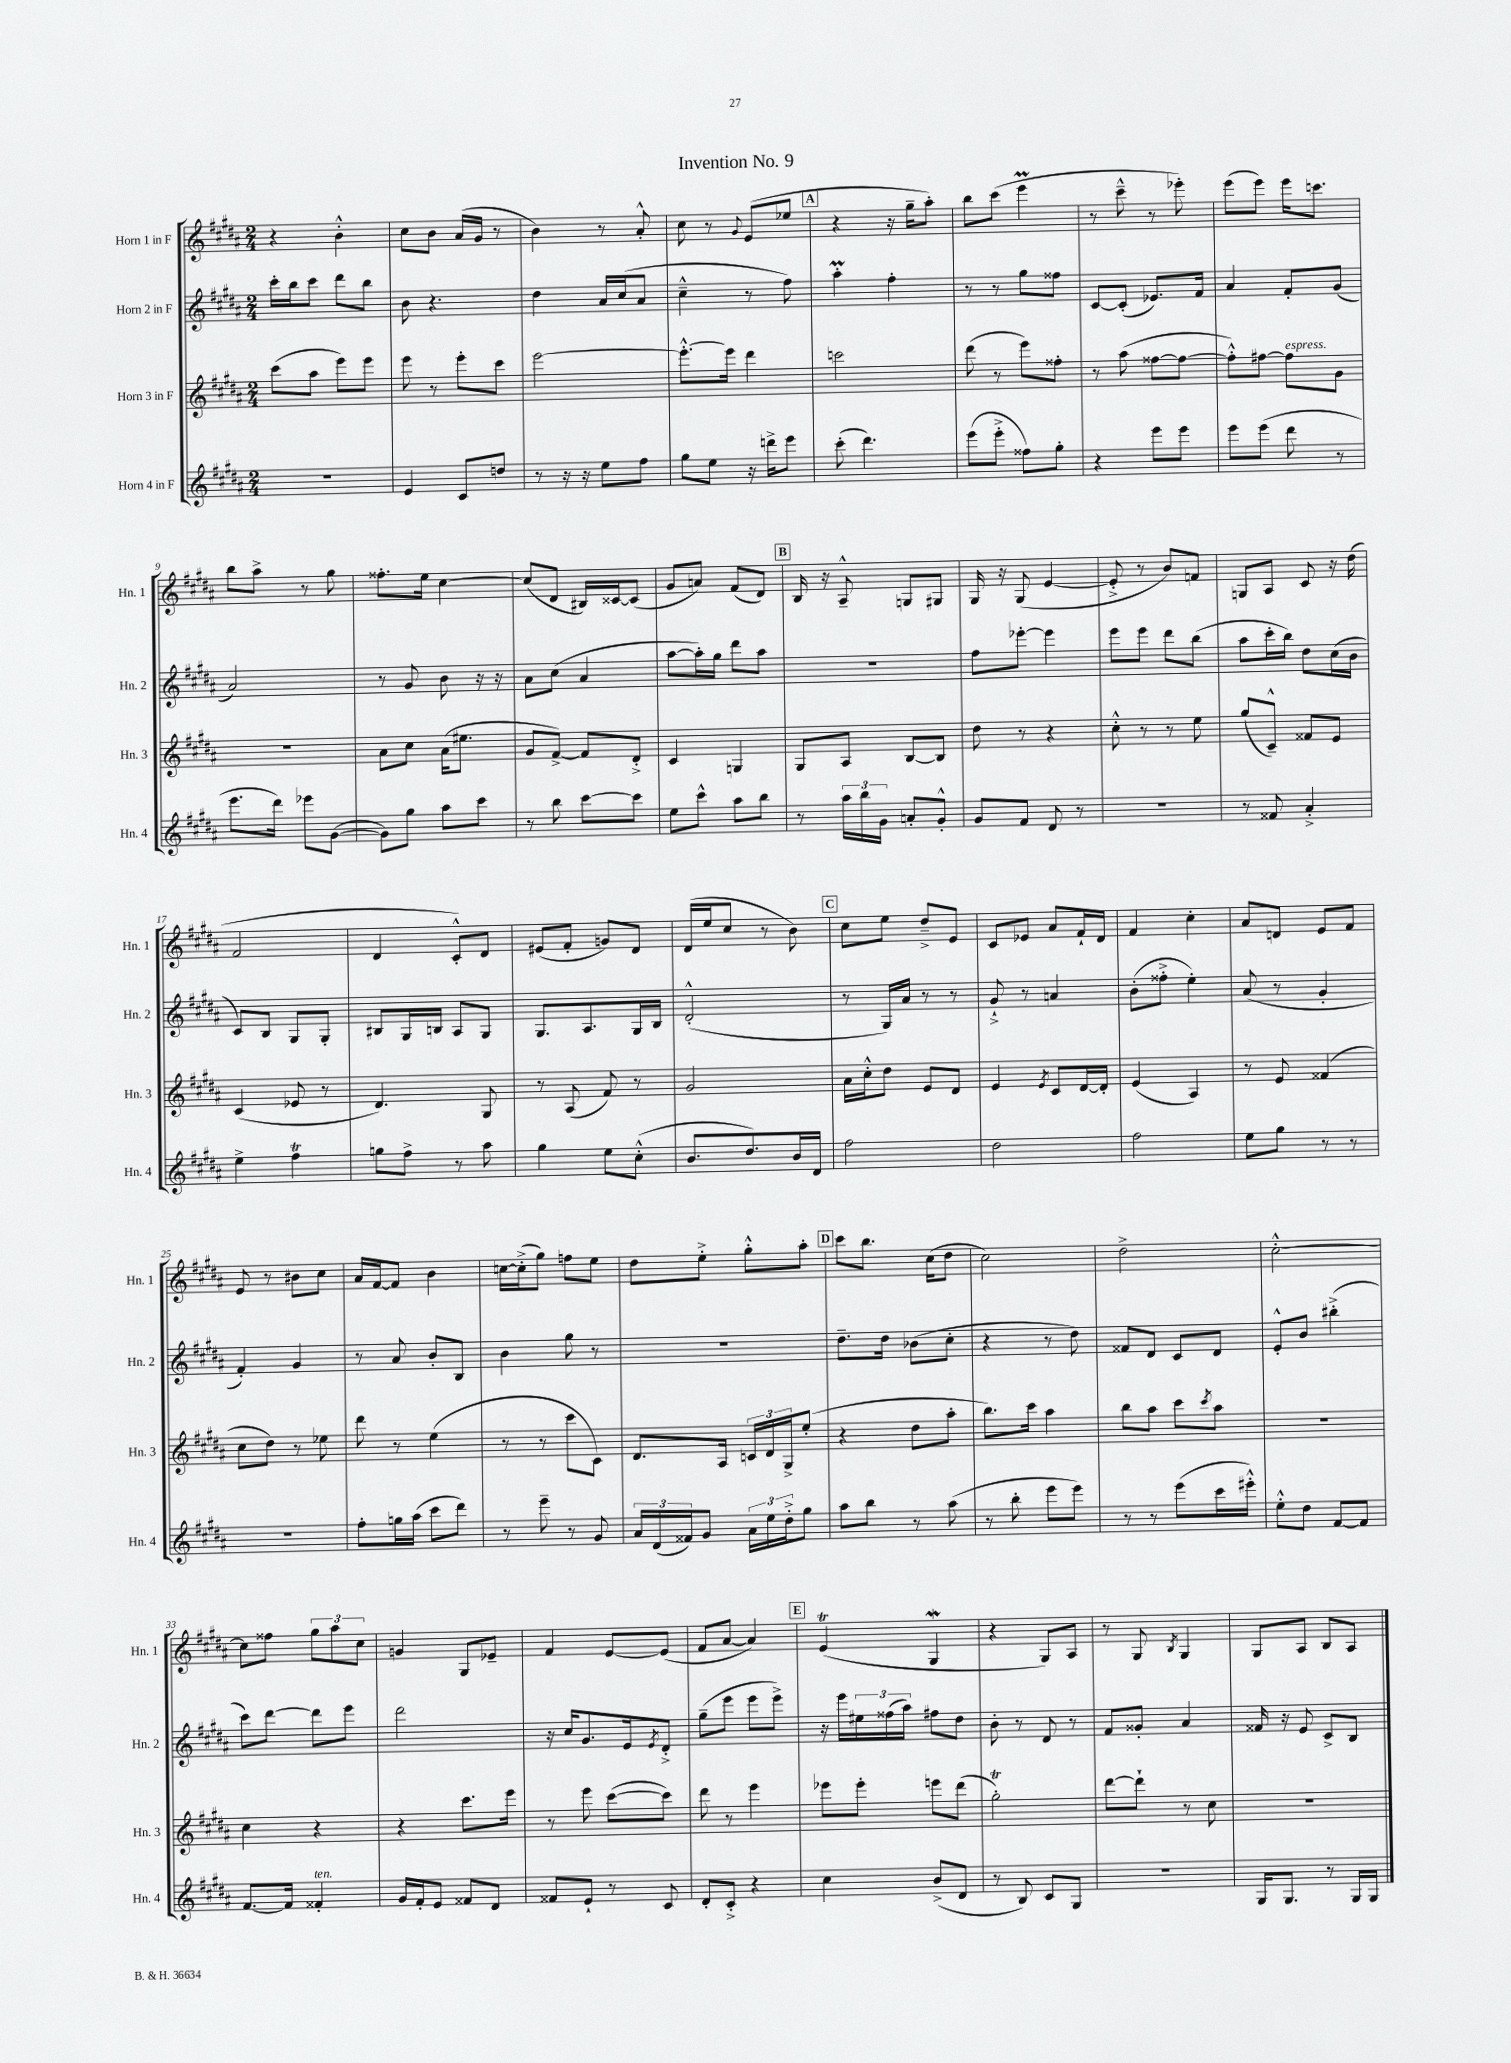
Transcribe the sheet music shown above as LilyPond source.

\header { title = "Invention No. 9" }
<<
\new StaffGroup <<
\new Staff = "s0" \with { instrumentName = "Horn 1 in F" shortInstrumentName = "Hn. 1" } {
    \clef treble \key b \major \numericTimeSignature \time 2/4
    r4 b'4-.-^ |
    cis''8 b'8 ais'16( gis'16 r8 |
    b'4) r8 ais'8-.-^ |
    cis''8 r8 \appoggiatura { gis'8 } e'8( ees''8 |
    \mark \markup { \box "A" } r4 r16 gis''16-- ais''8-.) |
    b''8 cis'''8( e'''4\prall |
    r8 cis'''8---^ r8 ees'''8-.) |
    e'''8( e'''8) e'''16 c'''8. |
    b''8 ais''8-> r8 gis''8 |
    fisis''8.-. e''16 cis''4~ |
    cis''8( dis'8 bis16) cisis'16~ cisis'8( |
    gis'8 a'8) fis'8( dis'8) |
    \mark \markup { \box "B" } b16 r16 ais8---^ g8 gis8 |
    gis16 r16 gis8( e'4~ |
    e'8-.-> r8 b'8) f'8 |
    g8 ais8 cis'8 r16 dis''16( |
    fis'2 |
    dis'4 cis'8-.-^) dis'8 |
    eis'8( fis'8-. g'8) dis'8 |
    dis'16( e''16 cis''8 r8 b'8) |
    \mark \markup { \box "C" } cis''8 e''8 dis''8---> e'8 |
    cis'8 ees'8 ais'8 fis'16-! dis'16 |
    fis'4 cis''4-. |
    ais'8 d'8 e'8 fis'8 |
    e'8 r8 bis'8 cis''8 |
    ais'16 fis'16~ fis'8 b'4 |
    c''16~ c''16-.->( gis''8) f''8 e''8 |
    dis''8 e''8-.-> gis''8-.-^ ais''8-. |
    \mark \markup { \box "D" } cis'''8 b''8. cis''16( dis''8 |
    cis''2) |
    dis''2-> |
    cis''2~-.-^ |
    cis''8 fisis''8 \tuplet 3/2 { gis''8 ais''8 cis''8 } |
    g'4 gis8 ees'8-- |
    fis'4 e'8~ e'8( |
    fis'8 ais'8~ ais'4) |
    \mark \markup { \box "E" } e'4\trill( gis4\mordent |
    r4 gis8) ais8 |
    r8 gis8 \acciaccatura { b8 } gis4 |
    gis8 ais8 b8 ais8 \bar "|." |
}
\new Staff = "s1" \with { instrumentName = "Horn 2 in F" shortInstrumentName = "Hn. 2" } {
    \clef treble \key b \major \numericTimeSignature \time 2/4
    cis'''16-. b''16 cis'''8 dis'''8 b''8 |
    b'8 r4. |
    dis''4 ais'16 cis''16( ais'8 |
    cis''4---^ r8 fis''8) |
    \mark \markup { \box "A" } ais''4-.\prall fis''4-. |
    r8 r8 gis''8 fisis''8 |
    cis'8~ cis'8-.( ees'8.) fis'16 |
    ais'4 fis'8-. gis'8( |
    ais'2) |
    r8 gis'8 b'8 r16 r16 |
    ais'8 cis''8( ais'4 |
    ais''8~ ais''16-.) gis''16 dis'''8 ais''8 |
    \mark \markup { \box "B" } R2 |
    fis''8 ees'''8~-. ees'''4 |
    e'''8 e'''8 dis'''8 b''8( |
    ais''8 cis'''16-. b''16) dis''8 cis''16( b'16 |
    cis'8) b8 gis8 gis8-. |
    bis8 gis16 b16 ais8 gis8 |
    gis8. ais8. gis16 b16 |
    dis'2-.-^( |
    \mark \markup { \box "C" } r8 gis16) ais'16 r8 r8 |
    gis'8-!-> r8 a'4 |
    b'8-.( fisis''8-.-> e''4-.) |
    ais'8( r8 gis'4-. |
    fis'4-.) gis'4 |
    r8 ais'8 b'8-. b8 |
    b'4 gis''8 r8 |
    R2 |
    \mark \markup { \box "D" } dis''8.-- dis''16 bes'8( cis''8-. |
    r4 r8 dis''8) |
    fisis'8 dis'8 cis'8 dis'8 |
    e'8-.-^ b'8 bis''4-.->( |
    cis'''8) dis'''8~ dis'''8 e'''8 |
    dis'''2 |
    r16 cis''16 gis'8. e'16 \acciaccatura { e'8 } dis'8-.-> |
    gis''8--( e'''8 e'''8 e'''8->) |
    \mark \markup { \box "E" } r16 e'''16 \tuplet 3/2 { eis''16 fisis''16( ais''16) } fis''8 dis''8 |
    b'8-. r8 dis'8 r8 |
    fis'8 gisis'8-. ais'4 |
    fisis'16 r16 e'8 cis'8-> b8 \bar "|." |
}
\new Staff = "s2" \with { instrumentName = "Horn 3 in F" shortInstrumentName = "Hn. 3" } {
    \clef treble \key b \major \numericTimeSignature \time 2/4
    cis'''8( ais''8 e'''8) e'''8 |
    e'''8 r8 e'''8-. cis'''8 |
    e'''2~ |
    e'''8.~-.-^ e'''16 dis'''4 |
    \mark \markup { \box "A" } c'''2 |
    dis'''8( r8 e'''8) fisis''8-. |
    r8 ais''8( fisis''8~ fisis''8~ |
    fisis''8-.-^) fis''8~ fis''8^\markup { \italic "espress." } gis'8 |
    R2 |
    ais'8 cis''8 ais'16( eis''8. |
    gis'8 fis'8~->) fis'8 dis'8-.-> |
    cis'4 g4 |
    \mark \markup { \box "B" } gis8 ais8 b8~ b8 |
    dis''8 r8 r4 |
    cis''8-.-^ r8 r8 e''8 |
    gis''8( cis'8---^) fisis'8 e'8 |
    cis'4( ees'8 r8 |
    dis'4.) gis8 |
    r8 ais8( fis'8) r8 |
    gis'2 |
    \mark \markup { \box "C" } ais'16 cis''16-.-^ dis''8 e'8 dis'8 |
    e'4 \acciaccatura { e'8 } cis'8 dis'16~ dis'16-. |
    e'4( ais4) |
    r8 e'8 fisis'4( |
    cis''8 dis''8) r8 ees''8 |
    dis'''8 r8 e''4( |
    r8 r8 cis'''8 cis'8) |
    dis'8. ais16 \tuplet 3/2 { c'16 dis'16 gis16-> } e''8-.( |
    \mark \markup { \box "D" } r4 dis''8 ais''8-. |
    b''8.) cis'''16 ais''4 |
    b''8 ais''8 cis'''8 \acciaccatura { cis'''8 } ais''8 |
    R2 |
    cis''4 r4 |
    r4 cis'''8. e'''16 |
    r8 e'''8 cis'''8~( cis'''8) |
    dis'''8 r8 e'''4 |
    \mark \markup { \box "E" } ees'''8 ees'''8-. e'''8 dis'''8( |
    gis''2-.\trill) |
    dis'''8~ dis'''8-! r8 cis''8 |
    r2 \bar "|." |
}
\new Staff = "s3" \with { instrumentName = "Horn 4 in F" shortInstrumentName = "Hn. 4" } {
    \clef treble \key b \major \numericTimeSignature \time 2/4
    R2 |
    e'4 cis'8 d''8 |
    r8 r16 r16 e''8 fis''8 |
    gis''8 e''8 r16 d'''16-> e'''8 |
    \mark \markup { \box "A" } cis'''8-.( dis'''4.) |
    e'''8( e'''8-.-> fisis''8) gis''8-. |
    r4 e'''8 e'''8 |
    e'''8 e'''8( dis'''8 r8 |
    e'''8. dis'''16) ees'''8 gis'8~( |
    gis'8) gis''8 ais''8 cis'''8 |
    r8 b''8 cis'''8~ cis'''8 |
    e''8 cis'''8-^ ais''8 b''8 |
    \mark \markup { \box "B" } r8 \tuplet 3/2 { ais''16 b''16 gis'16 } a'8-. gis'8-.-^ |
    gis'8 fis'8 dis'8 r8 |
    R2 |
    r8 fisis'8 ais'4-.-> |
    e''4-> fis''4\trill |
    g''8 fis''8-> r8 ais''8 |
    gis''4 e''8 cis''8-.-^( |
    b'8. dis''8.) b'16 dis'16 |
    \mark \markup { \box "C" } fis''2 |
    dis''2 |
    fis''2 |
    e''8 gis''8 r8 r8 |
    R2 |
    fis''8-. g''16 ais''16( cis'''8 dis'''8) |
    r8 e'''8-- r8 gis'8 |
    \tuplet 3/2 { ais'16 dis'16( fisis'16) } gis'8 \tuplet 3/2 { ais'16 e''16 dis''16-.-> } gis''8 |
    \mark \markup { \box "D" } ais''8 b''8 r8 ais''8( |
    r8 b''8-. e'''8 e'''8) |
    r8 r8 e'''8( cis'''16 eis'''16-.-^) |
    e''8-.-^ dis''8 fis'8~ fis'8 |
    fis'8.~ fis'16 fisis'4-.^\markup { \italic "ten." } |
    gis'16 fis'16-. e'8 fisis'8 dis'8 |
    fisis'8 e'8-! r8 cis'8 |
    dis'8-. cis'8-.-> r4 |
    \mark \markup { \box "E" } cis''4 b'8->( dis'8 |
    r8 b8) cis'8 gis8 |
    r2 |
    gis16 gis8. r8 gis16 gis16 \bar "|." |
}
>>
>>
